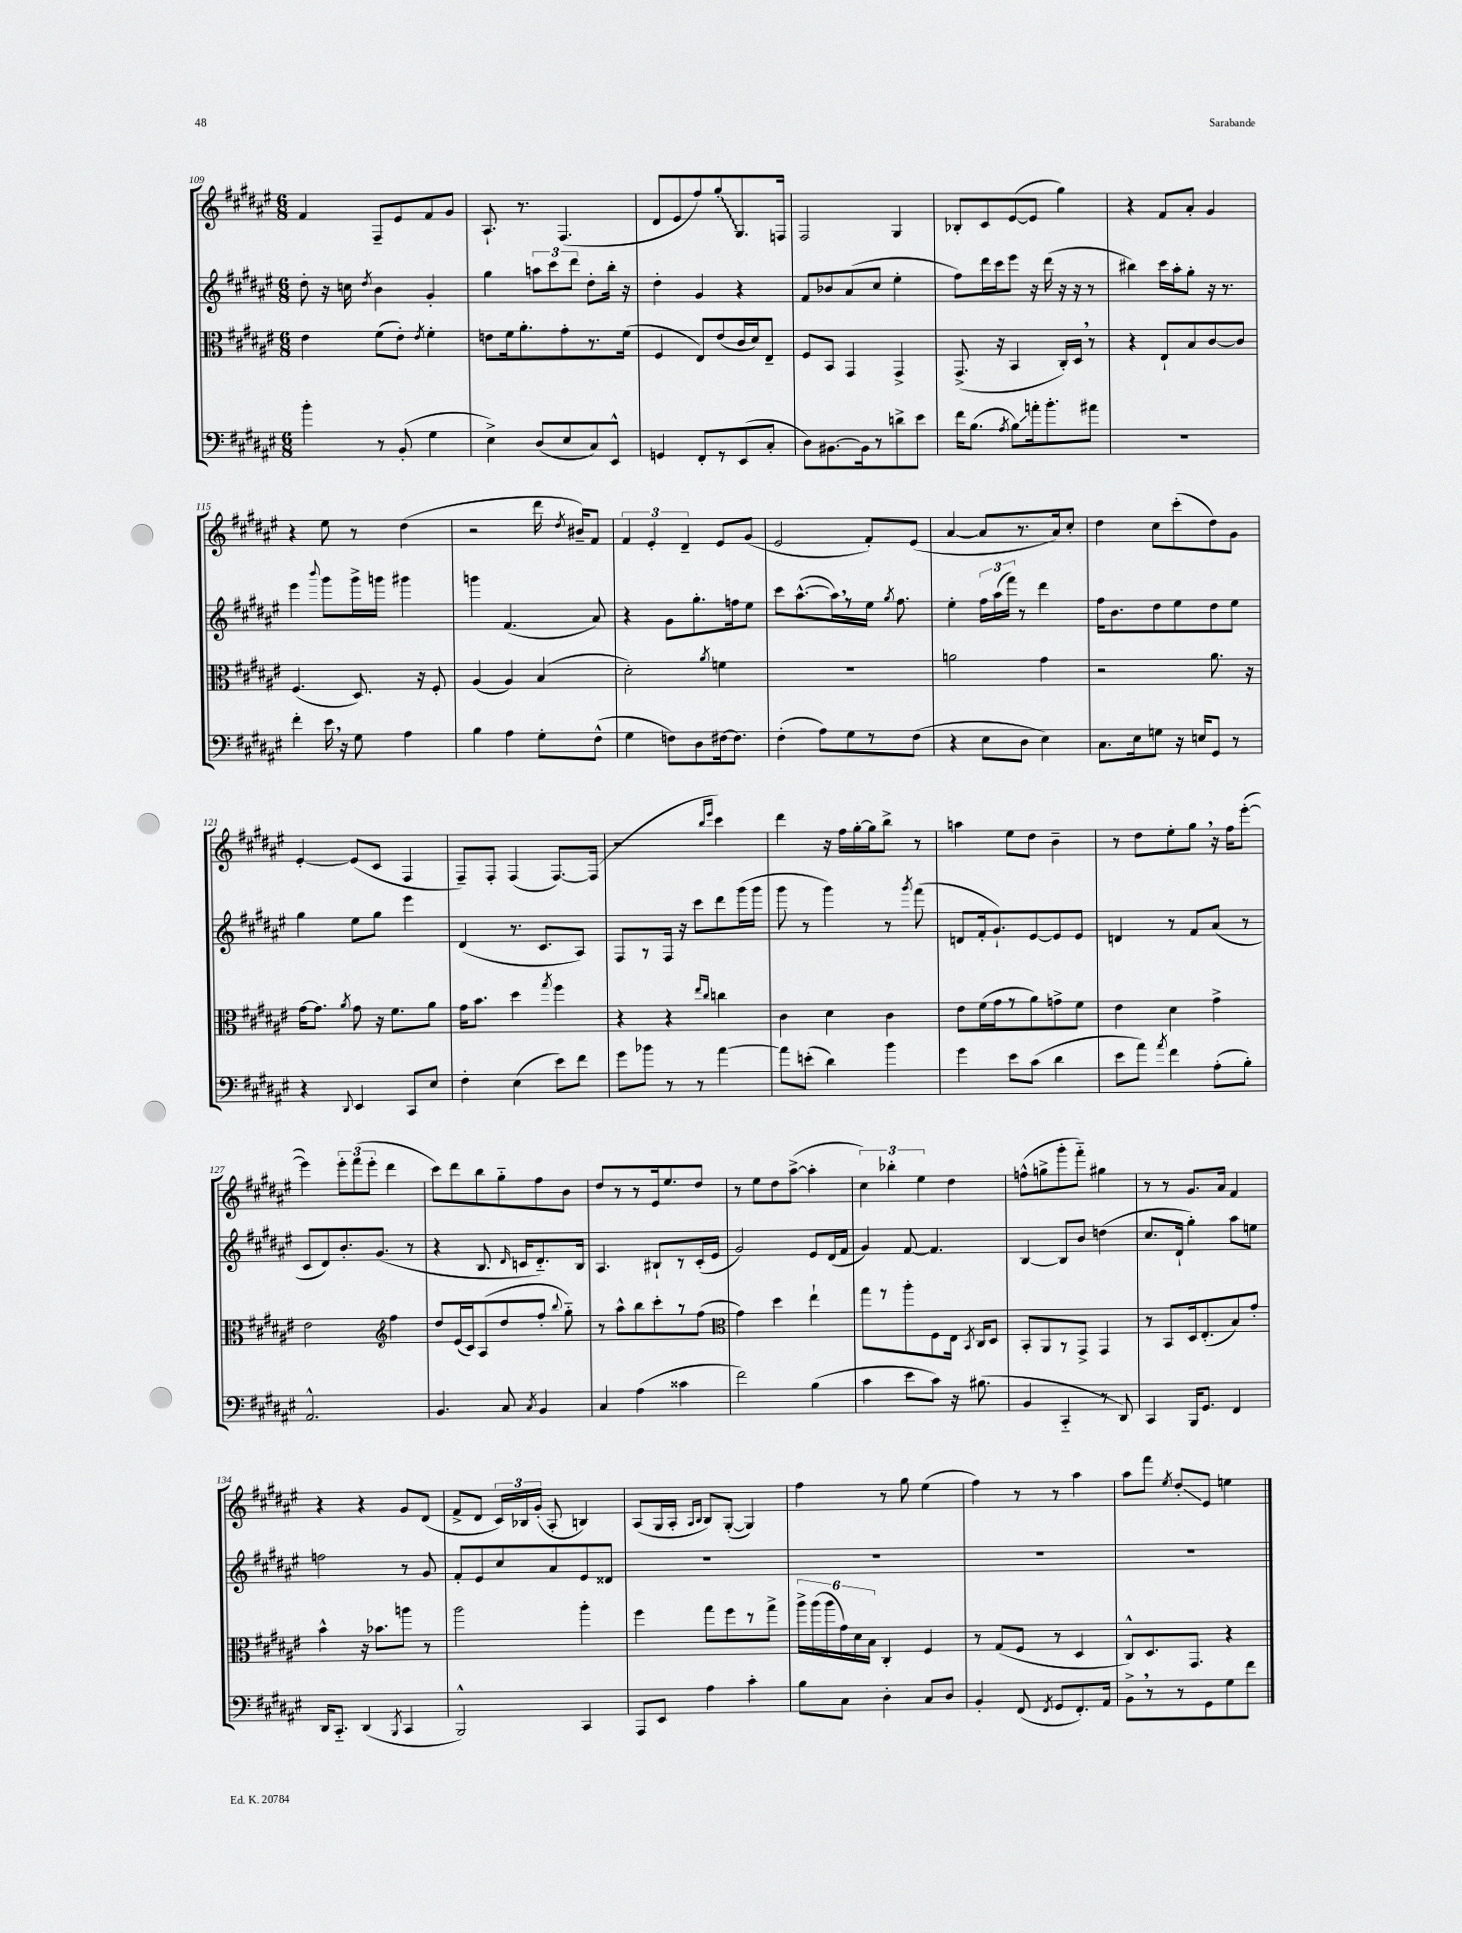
<<
\new StaffGroup <<
\new Staff = "s0" {
    \clef treble \key fis \major \numericTimeSignature \time 6/8
    \autoBeamOff fis'4 fis8[-- eis'8 fis'8 gis'8] |
    ais8.-! r8. fis4.( |
    dis'8[ eis'8 fis''8) \once \override Glissando.style = #'zigzag gis''8-.\glissando gis8. f16] |
    fis2 gis4 |
    bes8[-. cis'8 eis'8~( eis'8] gis''4) |
    r4 fis'8[ ais'8]-. gis'4 |
    r4 eis''8 r8 dis''4( |
    r2 dis'''16 \acciaccatura { dis''8 } bis'16[--) fis'8] |
    \tuplet 3/2 { fis'4 eis'4-. dis'4-- } eis'8[ gis'8]( |
    eis'2 fis'8[-.) eis'8]( |
    ais'4~ ais'8[ r8. ais'16) cis''8]-. |
    dis''4 cis''8[ cis'''8-.( dis''8) gis'8] |
    eis'4~-. eis'8[( cis'8] fis4 |
    fis8[--) fis8]-. fis4( fis8.[~) fis16]( |
    r2 \grace { b''16[ eis'''16] } cis'''4) |
    dis'''4 r16 fis''16[ gis''16~-. gis''16 b''8]-> r8 |
    a''4 eis''8[ dis''8] b'4-- |
    r8 dis''8[ eis''8-. gis''8] \breathe r16 fis''16[ eis'''8]~-.( |
    eis'''4) \tuplet 3/2 { eis'''8[-. fis'''8( eis'''8]-. } dis'''4 |
    cis'''8[) dis'''8 b''8 gis''8-_ fis''8 b'8] |
    dis''8[ r8 r8 eis'16 eis''8. dis''8] |
    r8 eis''8[ dis''8 ais''8]~->( ais''4-. |
    \tuplet 3/2 { cis''4) bes''4-. eis''4 } dis''4 |
    f''8[-^( g''8-> gis'''8-. fis'''8]-_) gis''4 |
    r8 r8 gis'8.[ ais'16] fis'4 |
    r4 r4 gis'8[ dis'8]( |
    fis'8[-> dis'8] \tuplet 3/2 { cis'16[) bes16 gis'16]-.( } ais8-. b4) |
    ais8[( gis16 ais16]-. \grace { ais16[ b16] } b8[) gis8]~-.( gis4) |
    fis''4 r8 gis''8 eis''4( |
    fis''4) r8 r8 ais''4 |
    ais''8[ fis'''8] \acciaccatura { eis''8 } dis''8[-.\glissando eis'8] e''4 \bar "|." |
}
\new Staff = "s1" {
    \clef treble \key fis \major \numericTimeSignature \time 6/8
    \autoBeamOff dis''8-. r16 c''16 \acciaccatura { dis''8 } b'4 gis'4-. |
    gis''4 \tuplet 3/2 { a''8[ cis'''8 dis'''8] } dis''8[-. b''16]-. r16 |
    dis''4-. gis'4 r4 |
    fis'8[ bes'8 ais'8( cis''8] eis''4-. |
    fis''8[) dis'''16 cis'''16 eis'''8] r16 dis'''16( r16 r16 r8 |
    bis''4) cis'''16[ ais''16-. gis''8]-. r16 r8. |
    eis'''4 \appoggiatura { b'''8 } gis'''8[ gis'''16-> g'''16] gis'''4 |
    g'''4 fis'4.( ais'8) |
    r4 gis'8[ gis''8.-. f''16 eis''8] |
    cis'''8[ ais''8.~-^( ais''16) \breathe r8 eis''16] \acciaccatura { gis''8 } fis''8. |
    eis''4-. \tuplet 3/2 { fis''16[ ais''16( fis'''16]) } r8 dis'''4 |
    fis''16[ b'8. dis''8 eis''8 dis''8 eis''8] |
    gis''4 eis''8[ gis''8] eis'''4 |
    dis'4( r8. cis'8.[ ais8]) |
    fis8[ r8 fis16] r16 cis'''8[ dis'''8 gis'''16( gis'''16] |
    gis'''8 r8 gis'''4) r8 \acciaccatura { gis'''8 } fis'''8( |
    d'8[ fis'16-. gis'8.-!) eis'8~ eis'8 eis'8] |
    d'4 r8 fis'8[ ais'8]( r8 |
    cis'8[ dis'8) b'8.-. gis'8.]( r8 |
    r4 b8. \grace { dis'16 } c'16[ dis'8.-_) b16] |
    ais4. bis8[-! r8 cis'16-.( eis'16] |
    gis'2) eis'8[ dis'16( fis'16] |
    gis'4) fis'8~ fis'4. |
    b4~ b8[ b'8] d''4( |
    cis''8.[ dis'16]-! gis''4-.) ais''8[ e''8] |
    f''2 r8 gis'8 |
    fis'8[-. eis'8 cis''8 ais'8 eis'8 disis'8] |
    R2. |
    R2. |
    R2. |
    R2. \bar "|." |
}
\new Staff = "s2" {
    \clef alto \key fis \major \numericTimeSignature \time 6/8
    \autoBeamOff eis'4 fis'8[( eis'8]-.) \acciaccatura { eis'8 } fis'4-. |
    e'8[ fis'16 ais'8.-. gis'8-. r8. fis'16]( |
    fis4 eis8[) eis'8( cis'16 dis'16) eis8]-- |
    fis8[ b,8] gis,4 gis,4-> |
    gis,8.->( r16 b,4 cis16[-.) dis16] \breathe r8 |
    r4 eis8[-! b8 cis'8~ cis'8] |
    fis4.( dis8.) r16 fis8-. |
    ais4( ais4) b4( |
    dis'2-.) \acciaccatura { ais'8 } f'4 |
    R2. |
    a'2 gis'4 |
    r2 ais'8. r16 |
    gis'16[~ gis'8.] \acciaccatura { ais'8 } gis'8 r16 fis'8.[ ais'8] |
    gis'16[ b'8.] dis''4 \acciaccatura { gis''8 } fis''4 |
    r4 r4 \grace { eis''16[ cis''16] } c''4 |
    cis'4 dis'4 cis'4 |
    eis'8[ fis'16( gis'16 r8 ais'8) g'8-> fis'8] |
    eis'4 dis'4 gis'4-> |
    eis'2 \clef treble fis''4 |
    dis''8[ eis'16( cis'16) ais8( dis''8 fis''8]-. \appoggiatura { b''8 } gis''8-_) |
    r8 ais''8[-^ b''8 cis'''8-. r8 fis''8]( |
    \clef alto gis'4) dis''4 eis''4-! |
    gis''8[ r8 ais''8-. fis8 eis16] \acciaccatura { b,8 } cis16[ dis8] |
    b,8[-. ais,8 r8 gis,8]-> gis,4 |
    r8 b,8[ dis16 eis8.-.( b8) gis'8]-. |
    b'4-^ r16 bes'8.[ a''8] r8 |
    ais''2 ais''4-. |
    fis''4 gis''8[ fis''8 r8 gis''8]-> |
    \tuplet 6/4 { ais''16[-> ais''16( ais''16 gis'16) dis'16 b16] } cis4-. fis4 |
    r8 gis8[( fis8] r8 dis4 |
    cis8[-^) dis8. gis,8.] r4 \bar "|." |
}
\new Staff = "s3" {
    \clef bass \key fis \major \numericTimeSignature \time 6/8
    \autoBeamOff b'4-. r8 b,8-.( gis4 |
    eis4->) dis8[( eis8 cis8) eis,8]-^ |
    g,4 fis,8[-. r8 eis,8( cis8]-. |
    dis8[) bis,8.~ bis,16 r8 d'8-> eis'8] |
    fis'16[ b8.]( \acciaccatura { ais8 } b8[\glissando) a'16-. b'8.-. ais'8] |
    R2. |
    fis'4-. eis'16 \breathe r16 gis8 ais4 |
    b4 ais4 gis8[-. fis8]-^( |
    gis4 f8[) dis8 fis16~ fis8.] |
    fis4-.( ais8[) gis8 r8 fis8]( |
    r4 eis8[ dis8] eis4) |
    cis8.[ eis16 g8] r16 e16[ gis,8] r8 |
    r4 \appoggiatura { dis,8 } eis,4 cis,8[ eis8] |
    fis4-. eis4( eis'8[) fis'8] |
    gis'8[ bes'8] r8 r8 ais'4~ |
    ais'8[ e'8]-.( dis'4) b'4 |
    gis'4 eis'8[ cis'8]( dis'4 |
    eis'8[ ais'8]) \acciaccatura { ais'8 } fis'4 ais8[-.( b8]-.) |
    ais,2.-^ |
    b,4. cis8 \acciaccatura { cis8 } b,4 |
    cis4 ais4( cisis'4 |
    fis'2) b4( |
    cis'4 eis'8[ cis'8]) r16 bis8.( |
    b,4 cis,4-_ r8 dis,8) |
    cis,4 b,,16[ gis,8.] fis,4 |
    dis,16[ cis,8.]-_ dis,4( \acciaccatura { b,,8 } cis,4 |
    b,,2-^) cis,4 |
    ais,,8[ eis,8] ais4 cis'4-. |
    b8[ cis8] dis4-. cis8[ dis8] |
    b,4-. fis,8( \acciaccatura { fis,8 } gis,8[ fis,8.-.) ais,16] |
    b,8[-> \breathe r8 r8 gis,8 gis8 fis'8] \bar "|." |
}
>>
>>
\layout { \context { \Score currentBarNumber = #109 } }
